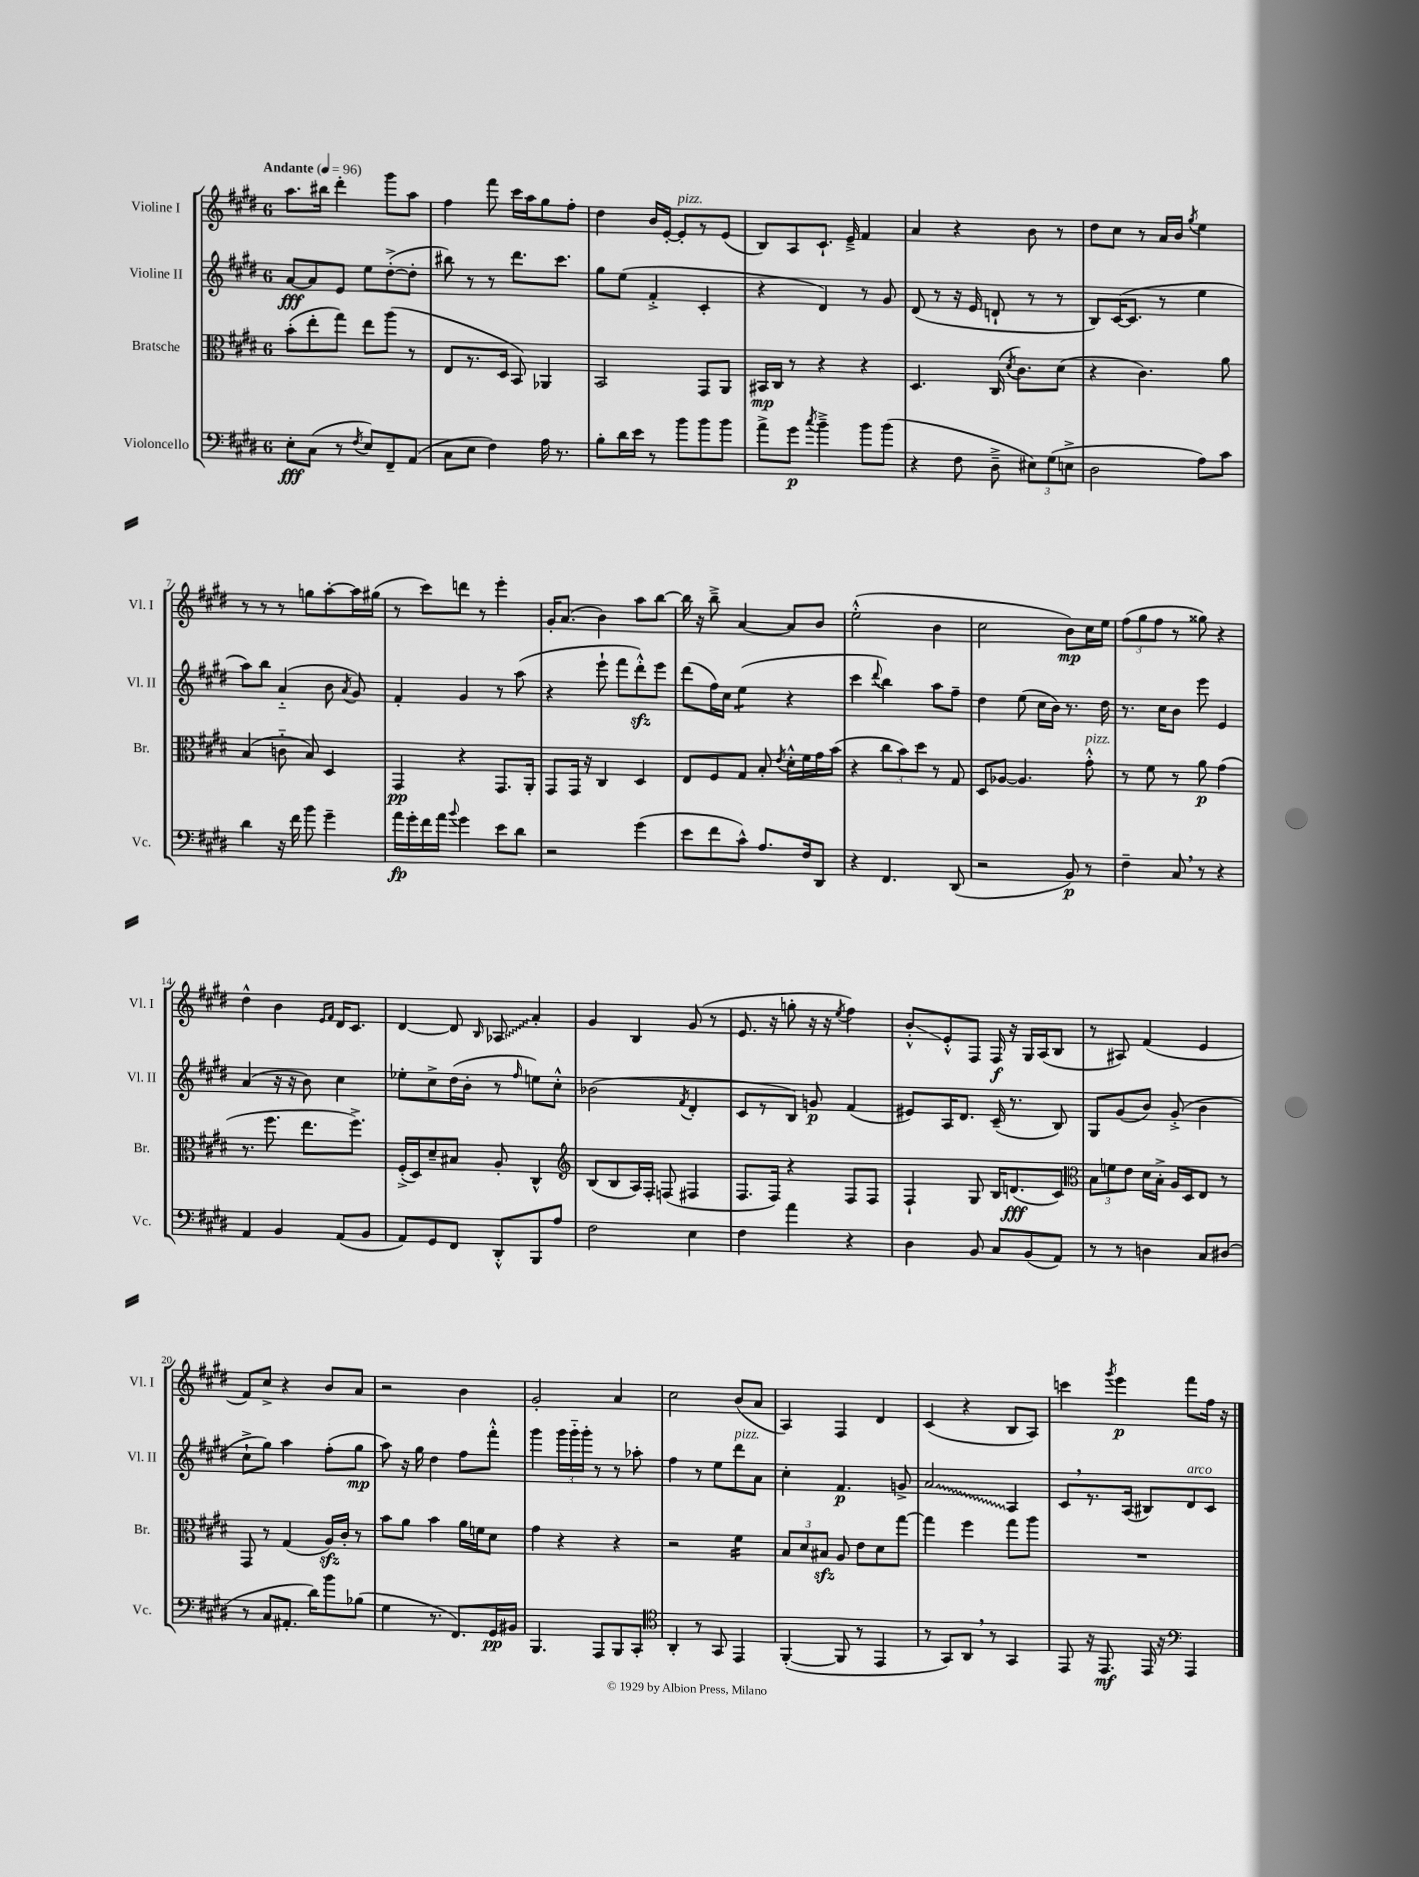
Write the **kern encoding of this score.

**kern	**kern	**kern	**kern
*staff4	*staff3	*staff2	*staff1
*clefF4	*clefC3	*clefG2	*clefG2
*k[f#c#g#d#]	*k[f#c#g#d#]	*k[f#c#g#d#]	*k[f#c#g#d#]
*M6/8	*M6/8	*M6/8	*M6/8
*MM96	*MM96	*MM96	*MM96
8E'\L	(8b'\L	[8a/L	8.aa\L
(8C#\J	8ee'\	8a/]	.
.	.	.	16bb#\Jk
8r	8gg#\J)	8e/J	4ddd#'\
8qF#/	.	.	.
8E/L)	8ee\L	8ee\L	.
8FF#~/	(8aa\J	([8dd#'^\	8ggg#\L
(8AA/J	8r	8dd#'\]J	8aa\J
=	=	=	=
8C#\L	8E/L	8bb#\)	4ff#\
8E\J	8.r	8r	.
4F#\)	.	8r	8fff#\
.	16D#/Jk	.	.
.	8BB/)	8.ddd#\L	16ccc#\LL
.	.	.	16aa\J
16A\	4AA-/	.	8gg#\
8.r	.	8.ccc#\J	.
.	.	.	8ff#'\J
=	=	=	=
8B'\L	2BB/	8gg#\L	4dd#\
16d#\L	.	(8ee\J	.
16e\JJ	.	.	.
8r	.	4f#'^/	16b/LL
.	.	.	[16e'/JJ
8b\L	.	.	8e'/]L
8b\	8GG#/L	4c#'/	8r
8b\J	8AA/J	.	(8e/J
=	=	=	=
8a^\L	16BB#/LL	4r	8B/L)
.	16C#/JJ	.	.
8g#\J	8r	.	8A/
8qcc#/	.	.	.
4b~^\	4r	4d#/)	8.c#`/J
.	.	.	16e~^/
8b\L	4r	8r	4f#/
(8b\J	.	8g#/	.
=	=	=	=
4r	4.D#/	(8d#/	4a/
.	.	8r	.
8F#\	.	16r	4r
.	.	16e/	.
8D#~^\	(16C#/	8d`/	.
.	8qd#/	.	.
.	8.c#\L)	.	.
12E#\L)	.	8r	8b\
(12G#\	.	.	.
.	(8d#\J	8r	8r
12E^\J	.	.	.
=	=	=	=
2D#\	4r	8B/L)	8dd#\L
.	.	([16c#/K	8cc#\J
.	.	8.c#/]J	.
.	4.c#\)	.	8r
.	.	8r	16a/LL
.	.	.	16b/JJ
.	.	.	8qgg#/
8A\L)	.	4ee\	4ee\
8c#\J	8a\	.	.
=	=	=	=
4d#\	(4B/	8aa\L)	8r
.	.	8bb\J	8r
16r	8c'~\	(4a'~/	8r
16f#\	.	.	.
8b\	8B/)	.	8gg\L
4g#~\	4D#/	8b\	[8aa'\
.	.	8qa/	.
.	.	8g#/)	16aa\]L
.	.	.	(16gg#\JJ
=	=	=	=
16a\LL	4GG#/	4f#'/	8r
16g#'\	.	.	.
16f#\	.	.	8ccc#\L)
16a\JJ	.	.	.
8qqb/	.	.	.
4g#\	4r	4g#/	8ddd\J
.	.	.	8r
8e\L	8.GG#/L	8r	4eee'\
8d#\J	.	(8aa\	.
.	16AA'/Jk	.	.
=	=	=	=
2r	8GG#/L	4r	16g#'/LK
.	.	.	(8.a/J
.	16GG#/Jk	.	.
.	16r	.	.
.	4C#/	8eee`\	4b\)
.	.	8fff#\L	.
(4g#\	4D#/	8ddd#'^^\)	8aa\L
.	.	8eee\J	[8bb\J
=	=	=	=
8e\L	8E/L	(8ddd#\L	16bb\]
.	.	.	16r
8f#\	8F#/	16ff#\L)	8bb~^\
.	.	16cc#\JJ	.
8c#^^\J)	8G#/J	(4ee\	[4a/
8.A/L	8B'/	.	.
.	8qe/	.	.
.	16d#'^^\LL	4r	8a/]L
16F#/k	16f#\	.	.
8DD#/J	16g#\	.	8b/J
.	(16b\JJ	.	.
=	=	=	=
4r	4r	4ccc#\	(2ee'^^\
.	.	8qqddd#/	.
4.FF#/	12cc#\L	4bb\)	.
.	12b\)	.	.
.	12dd#\J	.	.
.	8r	8aa\L	4b\
(8DD#/	8G#/	8ff#~\J	.
=	=	=	=
2r	8D#/L	4dd#\	2cc#\
.	[8A-/J	.	.
.	4.A-/]	(8ee\	.
.	.	16cc#\LL	.
.	.	16b\JJ)	.
8BB/)	.	8.r	8b\L)
8r	8g#'^^\	.	16cc#\L
.	.	16dd#\	16ee\JJ
=	=	=	=
4F#~\	8r	8.r	(12ff#\L
.	.	.	12gg#\
.	8f#\	.	.
.	.	.	12ff#\J
.	.	16cc#\LK	.
8C#/	8r	8b\J	8r
8r	8a\	8eee\	8gg##\)
4r	(4g#\	4e/	4r
=	=	=	=
4AA/	8.r	(4a/	4dd#^^\
.	8.ff#\	.	.
4BB/	.	16r	4b\
.	.	16r	.
.	8.ee\L	8b\)	.
.	.	.	16qqe/LL
.	.	.	16qqf#/JJ
(8AA/L	.	4cc#\	16d#/LK
.	8.ff#^\J)	.	8.c#/J
8BB/J	.	.	.
=	=	=	=
8AA/L)	(16F#'^/LL	8ee-'\L	[4d#/
.	16D#/J)	.	.
8GG#/	8d#~/	8cc#^\	.
8FF#/J	8B#/J	(16dd#\L	8d#/]
.	.	16b'\JJ	.
.	.	.	16qqB/
8DD#'^^/L	8A'/	8r	8A-/
.	.	16qqff#/	.
8BBB/	4C#^^/	8ee\L)	4a'/
8A/J	.	8cc#'^^\J	.
=	=	=	=
*	*clefG2	*	*
2F#\	(8B/L	(2b-\	4g#/
.	8B/	.	.
.	16A/L)	.	4B/
.	16F#'/JJ	.	.
.	(8F/	.	.
.	.	8qf#/	.
4E\	4F#/	4d#'/	(8g#/
.	.	.	8r
=	=	=	=
4F#\	8.F#/L	8c#/L	8.e/
.	.	8r	.
.	16F#/Jk)	.	16r
4a\	4r	8B/J)	8gg'\
.	.	8g/	16r
.	.	.	16r
.	.	.	8qee/
4r	8F#/L	(4f#/	4ff#\)
.	8F#/J	.	.
=	=	=	=
4D#\	4F#`/	8e#/L)	8b'^^/L
.	.	16A/K	8e'^^/
.	.	8.d#/J	.
8BB/	8G#/	.	8F#/J
8C#/L	16B/LK	(16c#~/	16F#/
.	(8.d/	8.r	16r
(8BB/	.	.	16G#/LL
.	.	.	(16A/J
8AA/J)	8c#/J)	8B/)	8B/J
=	=	=	=
*	*clefC3	*	*
8r	12B\L	8G#/L	8r
.	12f\	.	.
8r	.	(8g#/	8A#/)
.	12e\J	.	.
4D\	16d#\LL	8b/J)	(4f#/
.	16B'^\JJ	.	.
.	16A/LL	(8g#'^/	.
.	16D#/J	.	.
8C#/L	8E/J	4b\	4e/
(8D#/J	8r	.	.
=	=	=	=
8r	8GG#/	8cc#`^\L	8f#/L)
8C#/L	8r	8gg#\J)	8cc#^/J
8.AA#'/J	(4G#/	4aa\	4r
16d#\LK)	.	.	.
8b\	16A/LL)	(8ff#'\L	8b/L
.	16c#'/JJ	.	.
(8B-\J	8r	8gg#\J	8a/J
=	=	=	=
4G#\	8b\L	8aa\)	2r
.	8a\J	16r	.
.	.	16gg#\	.
8.r	4b\	4dd#\	.
8.FF#/L)	.	.	.
.	16a\LL	8ff#\L	4b\
.	16f\J	.	.
16GG#/L	8d#\J	8fff#'^^\J	.
16BB#/JJ	.	.	.
=	=	=	=
4.BBB/	4g#\	4ggg#\	2g#'/
.	4r	24ggg#\LL	.
.	.	24ggg#'~\	.
.	.	24ggg#'\JJ	.
8AAA/L	.	8r	.
8BBB/	4r	8r	4a/
8CC#'/J	.	8aa-'\	.
=	=	=	=
*clefC4	*	*	*
4AA'/	2r	4ff#\	2cc#\
8r	.	8r	.
8GG#/	.	8ee\L	.
4EE/	4f#\	8ddd#\	(8b/L
.	.	8a\J	8a/J
=	=	=	=
([4FF#'/	12B/L	4cc#'\	4A/)
.	12d#/	.	.
.	12B#/J	.	.
8FF#/]	8A/	4.f#/	4F#/
8r	8e\L	.	.
4EE/	8d#\	.	4d#/
.	[8gg#\J	8g^/	.
=	=	=	=
8r	4gg#\]	2a/	(4c#/
8GG#/L)	.	.	.
8AA/J	4ff#\	.	4r
8r	.	.	.
4GG#/	8gg#\L	4A/	8B/L
.	8aa\J	.	8A/J)
=	=	=	=
8EE/	2.r	8c#/L	4ccc\
16r	.	8.r	.
8.EE/	.	.	.
.	.	.	8qggg#/
.	.	.	4eee\
.	.	(16A/Jk	.
16EE/	.	8B#/L)	.
16r	.	.	.
*clefF4	*	*	*
4AAA/	.	8d#/	8fff#\L
.	.	8c#/J	16ff#\Jk
.	.	.	16r
==	==	==	==
*-	*-	*-	*-
